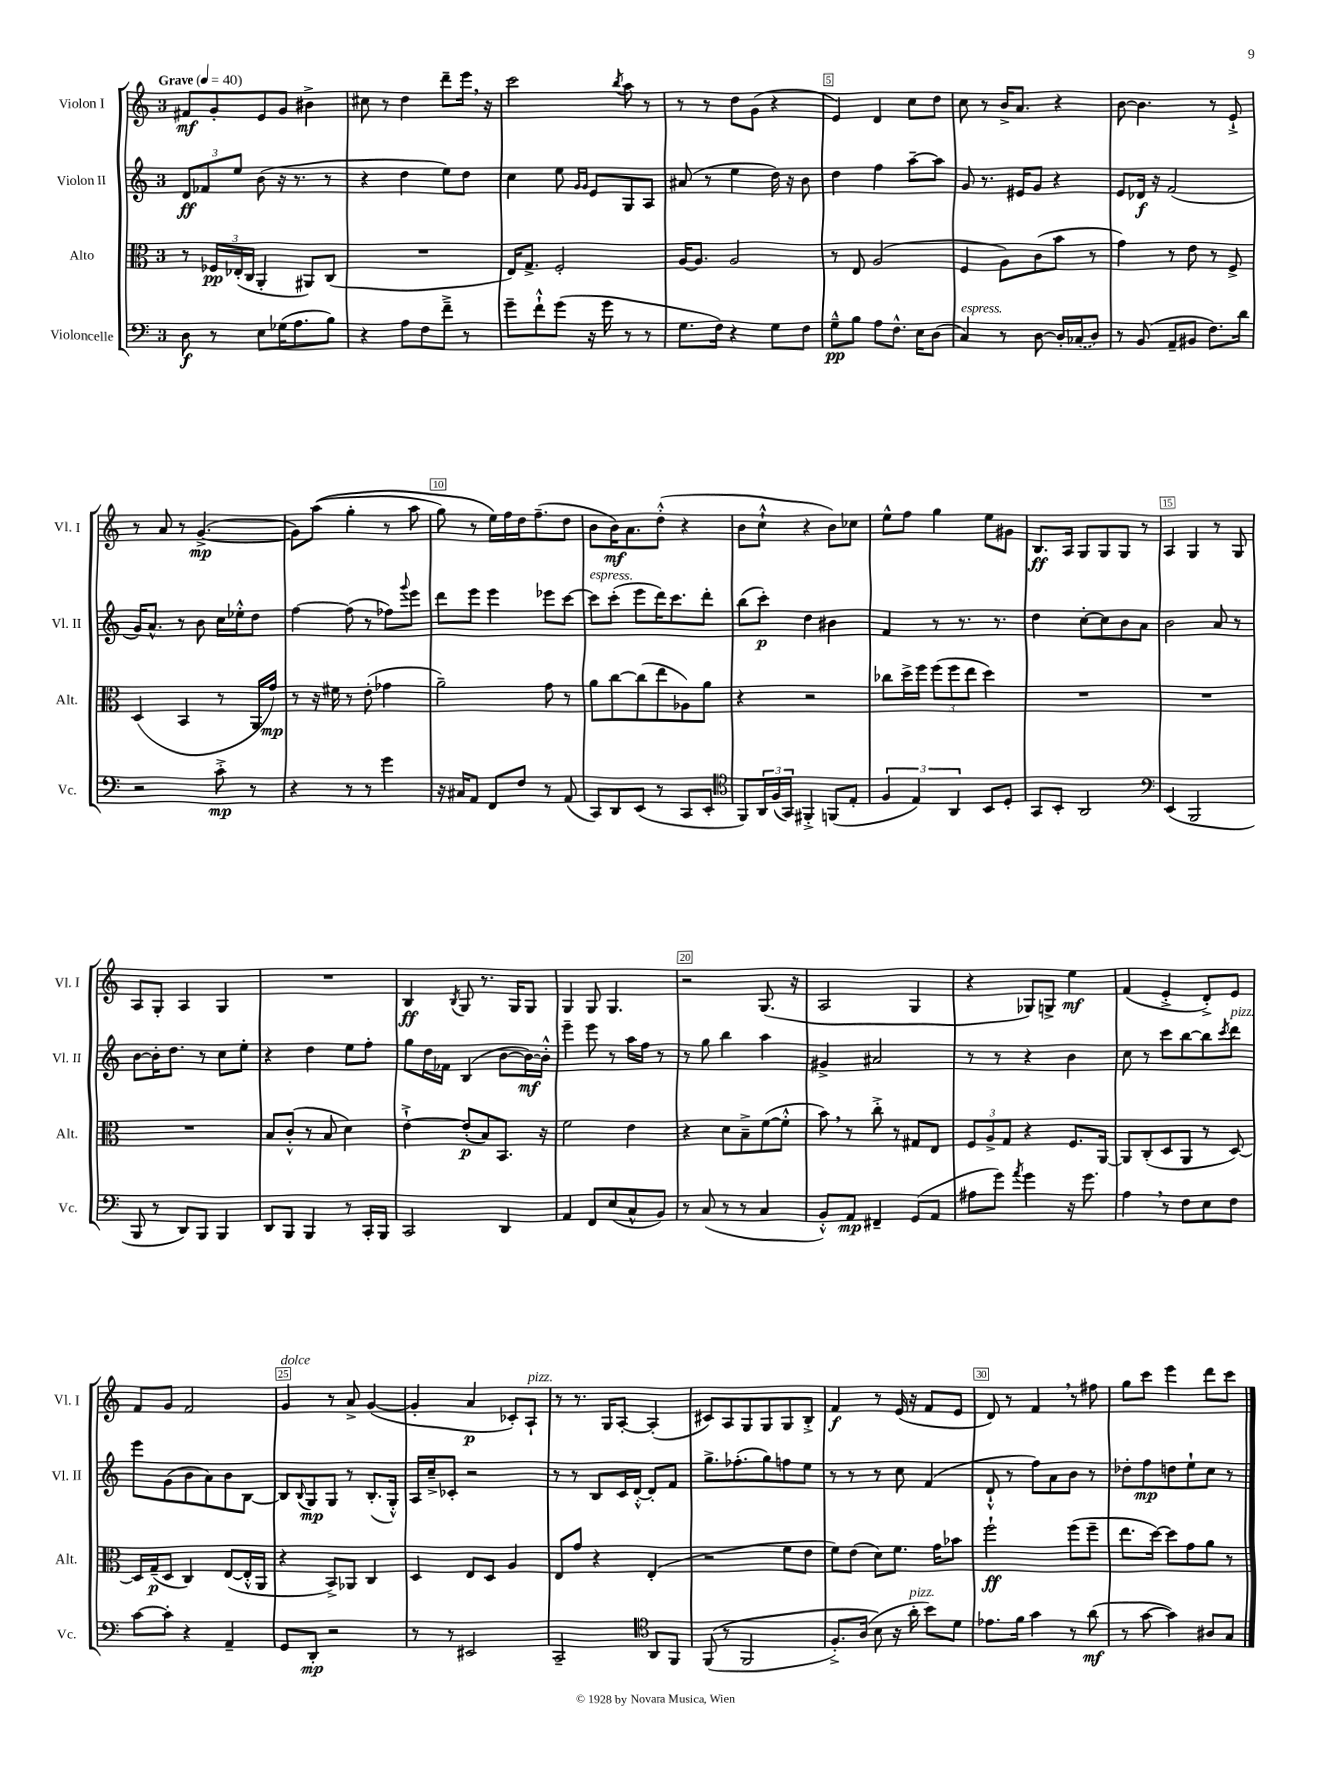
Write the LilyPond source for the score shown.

<<
\new StaffGroup <<
\new Staff = "s0" \with { instrumentName = "Violon I" shortInstrumentName = "Vl. I" } {
    \clef treble \key c \major \once \override Staff.TimeSignature.style = #'single-digit \time 3/4 \tempo "Grave" 4 = 40
    fis'8\mf g'8-. e'8 g'8 bis'4-> |
    cis''8 r8 d''4 d'''8-- e'''16 \breathe r16 |
    c'''2 \acciaccatura { b''8 } a''8 r8 |
    r8 r8 d''8 g'8( r4 |
    e'4) d'4 c''8 d''8 |
    c''8 r8 b'16-> a'8. r4 |
    b'8~ b'4. r8 e'8-!-> |
    r8 a'8 r8 g'4.~->\mp( |
    g'8) a''8(\( g''4-. r8 a''8 |
    g''8) r8 e''16\) f''16 d''16 f''8.--( d''8 |
    b'8 b'16\mf) a'8. d''8-.-^( r4 |
    b'8 c''8-!-^ r4 b'8) ces''8 |
    e''8-^ f''8 g''4 e''8 gis'8 |
    b8.\ff a16 g8 g8 g8 r8 |
    a4 g4 r8 g8 |
    a8 g8-. a4 g4 |
    R2. |
    b4\ff \acciaccatura { b8 } g8 r8. g16 g8 |
    g4 g8 g4. |
    r2 g8.( r16 |
    a2 g4 |
    r4 ges8) g8-> e''4\mf |
    f'4( e'4-.-> d'8-.->) e'8 |
    f'8 g'8 f'2 |
    g'4^\markup { \italic "dolce" } r8 a'8-> g'4~( |
    g'4-. a'4\p ces'8-.) a8-!^\markup { \italic "pizz." } |
    r8 r8. g16 a8~-. a4-.( |
    cis'8) a8 g8 g8 g8 b8-.-> |
    f'4\f r8 e'16( r16 f'8 e'8 |
    d'8) r8 f'4 \breathe r8 fis''8 |
    g''8 c'''8 e'''4 d'''8 c'''8 \bar "|." |
}
\new Staff = "s1" \with { instrumentName = "Violon II" shortInstrumentName = "Vl. II" } {
    \clef treble \key c \major \once \override Staff.TimeSignature.style = #'single-digit \time 3/4
    \tuplet 3/2 { d'8\ff fes'8 e''8 } b'8( r16 r8. r8 |
    r4 d''4 e''8) d''8 |
    c''4 e''8 \grace { g'16 g'16 } e'8 g8 a8 |
    ais'8( r8 e''4 d''16) r16 b'8 |
    d''4 f''4 a''8~-- a''8 |
    g'8 r8. eis'16 g'8 r4 |
    e'8 des'16\f r16 f'2( |
    g'16) a'8.-^ r8 b'8 c''16 ees''16-.-^ d''8 |
    f''4~ f''8( r8 fes''8) \appoggiatura { g'''8 } e'''8 |
    d'''8 e'''8 e'''4 ees'''8 c'''8~ |
    c'''8^\markup { \italic "espress." } c'''8-.( e'''8 d'''16) c'''8. d'''8-. |
    b''8( c'''8-.\p) d''4 bis'4 |
    f'4 r8 r8. r8. |
    d''4 c''8~-. c''8 b'8 a'8 |
    b'2 a'8 r8 |
    b'8~ b'16-. d''8. r8 c''8 e''8-. |
    r4 d''4 e''8 f''8-. |
    g''8 d''16 fes'16 b4( b'8~ b'16~\mf) b'16-.-^ |
    e'''4-- e'''8 r8 a''16 f''16 r8 |
    r8 g''8 b''4 a''4 |
    gis'4-> ais'2 |
    r8 r8 r4 b'4 |
    c''8 r8 c'''8 b''8~ b''8 \acciaccatura { c'''8 } d'''8^\markup { \italic "pizz." } |
    e'''8 g'8( b'8 a'8) b'8 b8~ |
    b8 \appoggiatura { b8 } g8\mp g8 r8 b8.-.( g16-.-^) |
    a16 c''16---> ces'8-. r2 |
    r8 r8 b8 c'16 d'16~-.-^ d'8-. f'8 |
    g''8.-> fes''8.-.( g''8) f''8 e''8 |
    r8 r8 r8 c''8 f'4( |
    d'8-!-^ r8 f''8) a'8 b'8 r8 |
    des''8-. f''8\mp d''8 e''8-! c''8 r8 \bar "|." |
}
\new Staff = "s2" \with { instrumentName = "Alto" shortInstrumentName = "Alt." } {
    \clef alto \key c \major \once \override Staff.TimeSignature.style = #'single-digit \time 3/4
    r8 \tuplet 3/2 { fes16\pp ees16-.( c16 } a,4-. ais,8) c8( |
    R2. |
    e16) g8.-> f2-. |
    a16~ a8. a2 |
    r8 e8 a2( |
    f4 a8) c'8( b'8 r8 |
    g'4) r8 e'8 r8 f8-> |
    d4( b,4 r8 a,16 g'16\mp) |
    r8 r16 fis'16 r8 e'8-.( ges'4 |
    a'2--) g'8 r8 |
    a'8 c''8~ c''8( e''8 aes8) a'8 |
    r4 r2 |
    ces''8 d''16-> f''16 \tuplet 3/2 { f''8( f''8 e''8 } d''4) |
    R2. |
    R2. |
    R2. |
    b8 c'8-.-^( r8 b8 d'4) |
    e'4~-!-> e'8-.\p( b8) b,8. r16 |
    f'2 e'4 |
    r4 d'8 b8---> f'8~( f'8-.-^ |
    b'8) \breathe r8 c''8-.-> r8 gis8 e8 |
    \tuplet 3/2 { f8 a8-> g8 } r4 f8. a,16~ |
    a,8 c8-.( d8 a,8 r8 d8~) |
    d16 g16--\p( d8 c4) e8~( e16-.-^ a,16 |
    r4 b,8->) aes,8 c4 |
    d4 e8 d8 a4 |
    e8 g'8 r4 e4-.( |
    r2 f'8 e'8 |
    f'8) e'8( d'8) f'8. g'16 bes'8 |
    f''2-!\ff f''8( f''8-- |
    e''8. d''16~) d''8 g'8 a'8 r8 \bar "|." |
}
\new Staff = "s3" \with { instrumentName = "Violoncelle" shortInstrumentName = "Vc." } {
    \clef bass \key c \major \once \override Staff.TimeSignature.style = #'single-digit \time 3/4
    d8\f r8 e8 ges16( a8. b8) |
    r4 a8 f8 f'8---> r8 |
    g'8-- f'8-!-^ g'8( r16 g'16 r8 r8 |
    g8. f16) r4 g8 f8 |
    g8---^\pp b8 a8 f8.-^ e16 d8( |
    c4^\markup { \italic "espress." }) r8 d8~ d16-. \once \slurDashed ces16( d8) |
    r8 b,8( a,8-- bis,8 f8.) d'16 |
    r2 c'8-.->\mp r8 |
    r4 r8 r8 g'4 |
    r16 cis16 a,8 f,8 f8 r8 a,8( |
    c,8) d,8 e,8( r8 c,8 e,8-. |
    \clef tenor f,8) \tuplet 3/2 { a,16 f16( g,16) } fis,4-.-> f,8( e8-. |
    \tuplet 3/2 { f4 e4) a,4 } b,8 d8-. |
    g,8 b,8-. a,2 |
    \clef bass e,4( b,,2 |
    b,,8 r8 d,8) b,,8 b,,4 |
    d,8 b,,8 b,,4 r8 c,16-. b,,16 |
    c,2 d,4 |
    a,4 f,8 e8( c8-^ b,8) |
    r8 c8( r8 r8 c4 |
    b,8-.-^) a,8\mp fis,4-- g,8( a,8 |
    ais8 g'8) \acciaccatura { a'8 } g'4 r16 g'8. |
    a4 \breathe r8 f8 e8 f8 |
    c'8~ c'8-. r4 a,4-- |
    g,8 d,8-.\mp r2 |
    r8 r8 eis,2 |
    c,2-- \clef tenor a,8 f,8 |
    f,8(\( r8 f,2 |
    f8.-.->) a16( b8\) r16 a'16-.^\markup { \italic "pizz." } b'8) d'8 |
    ees'8. f'16 g'4 r8 a'8\mf( |
    r8 g'8~ g'4) ais8 g8 \bar "|." |
}
>>
>>
\layout { \context { \Score \override BarNumber.break-visibility = ##(#f #t #t) barNumberVisibility = #(every-nth-bar-number-visible 5) \override BarNumber.stencil = #(make-stencil-boxer 0.1 0.3 ly:text-interface::print) } }
